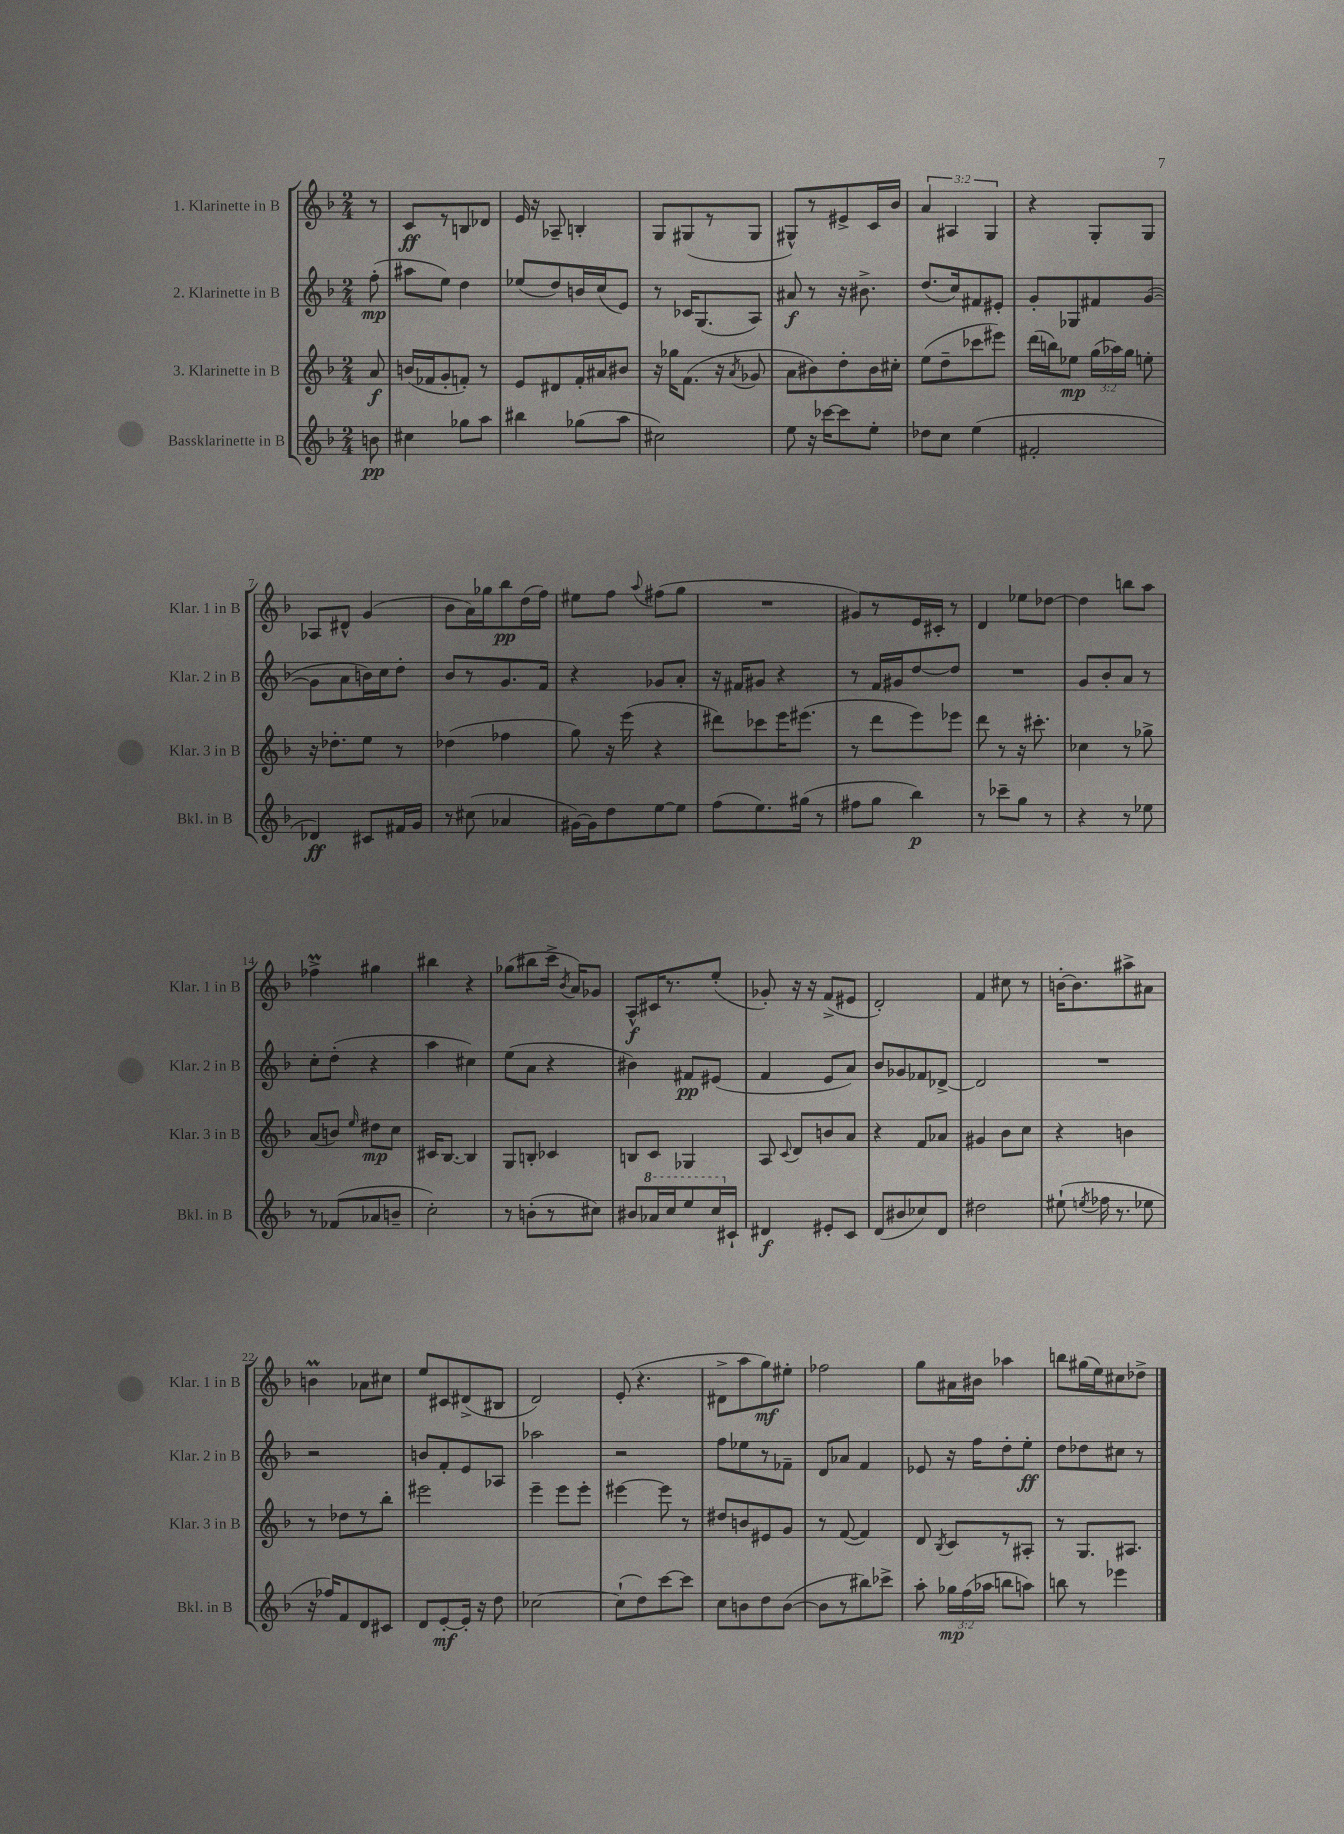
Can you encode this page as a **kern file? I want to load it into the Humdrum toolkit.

**kern	**kern	**kern	**kern
*staff4	*staff3	*staff2	*staff1
*clefG2	*clefG2	*clefG2	*clefG2
*k[b-]	*k[b-]	*k[b-]	*k[b-]
*M2/4	*M2/4	*M2/4	*M2/4
8b\	8a/	(8ff'\	8r
=	=	=	=
4cc#\	(16b/LL	8aa#\L	8c/L
.	16f-/J	.	.
.	8g'/	8ee\J)	8r
8gg-\L	8f'/J)	4dd\	8B/
8aa\J	8r	.	8d-/J
=	=	=	=
4bb#\	8e/L	(8ee-/L	16e/
.	.	.	16r
.	8d#/	8dd/)	8A-~/
(8gg-\L	16f'/L	16b/L	4B'/
.	16a#/J	(16cc/J	.
8aa\J	8b#/J	8e/J)	.
=	=	=	=
2cc#\)	16r	8r	8G/L
.	16gg-\LK	.	.
.	(8.f\J	16c-/LK	(8G#/
.	.	(8.G/	.
.	.	.	8r
.	16r	.	.
.	8qa/	.	.
.	8g-/	8A/J)	8G#/J
=	=	=	=
8ee\	8a\L	8a#/	8G#^^/L)
16r	8b#\)	8r	8r
[16ccc-\LK	.	.	.
8ccc-\]	8dd'\	16r	8e#^/
.	.	8.b#^\	.
8ee'\J	16b#\L	.	16c/L
.	16cc#'\JJ	.	16b-/JJ
=	=	=	=
8dd-\L	(8ee\L	(8.dd/L	6a/
8cc\J	8dd~\	.	.
.	.	.	6A#/
.	.	16cc/k)	.
(4ee\	8ccc-\	8f#/	.
.	.	.	6G/
.	8eee#\J)	8e#'/J	.
=	=	=	=
2f#'/	(16ddd\LL	8g'/L	4r
.	16bb\J)	.	.
.	8ee-\J	8G-/	.
.	(24gg\LL	8f#/	8G'/L
.	24aa-\)	.	.
.	24gg\JJ	.	.
.	8ee'\	([8g/J	8G/J
=	=	=	=
4d-/)	16r	8g\]L	8A-/L
.	8.dd-'\L	.	.
.	.	8a\	8d#^^/J
8c#/L	8ee\J	16b\L)	(4g/
.	.	16cc\J	.
16f#/L	8r	8dd'\J	.
16g/JJ	.	.	.
=	=	=	=
8r	(4dd-\	8b-/L	8b-\L
(8cc#\	.	8r	16a\L)
.	.	.	16gg-\J
4a-/	4ff-\	8.g/	8bb-\
.	.	.	(16dd\L
.	.	16f/Jk	16ff\JJ)
=	=	=	=
[16g#\LL)	8gg\)	4r	8ee#\L
16g#\]J	.	.	.
8dd\	16r	.	8ff\J
.	(16eee\	.	.
.	.	.	8qqaa/
[8ee\	4r	8g-/L	(8ff#\L
8ee\]J	.	8a'/J	8gg\J
=	=	=	=
(8ff\L	8ddd#\L)	16r	2r
.	.	16f#/LK	.
8.ee\)	8ccc-\	8g#/J	.
.	16eee\K	4r	.
(16gg#\Jk	(8.eee#\J	.	.
8r	.	.	.
=	=	=	=
8ff#\L	8r	8r	8g#/L)
8gg\J	8ddd\L	16f/LL	8r
.	.	16g#/J	.
4bb-\)	8eee\)	[8dd/	16e/L
.	.	.	16c#'/JJ
.	8eee-\J	8dd/]J	8r
=	=	=	=
8r	8ddd\	2r	4d/
8ccc-~\L	8r	.	.
8gg\J	16r	.	8ee-\L
.	8.ccc#'\	.	.
8r	.	.	[8dd-\J
=	=	=	=
4r	4cc-\	8g/L	4dd-\]
.	.	8b-'/	.
8r	8r	8a/J	8bb\L
8ee-\	8gg-^\	8r	8aa\J
=	=	=	=
8r	(8a/L	8cc'\L	4ff-^\
(8f-/L	8b/J)	(8dd'\J	.
.	16qqee/	.	.
8a-/	8dd#\L	4r	4gg#\
8b~/J	8cc\J	.	.
=	=	=	=
2cc'\)	16c#/LK	4aa\	4bb#\
.	[8.B-/J	.	.
.	4B-/]	4cc#\)	4r
=	=	=	=
8r	8G/L	(8ee\L	(8gg-\L
(8b'\L	8B'/J	8a\J	8bb#\
8r	4c-/	4r	16ccc^\Jk
.	.	.	8qb-/
.	.	.	16a/LK)
8cc#\J)	.	.	8g-/J
=	=	=	=
8b#/L	8B/L	4b#\)	8A^^/L
16aa-/L	8c/J	.	16c#/K
16ccc/J	.	.	8.r
8eee/	4G-/	8f#/L	.
16ccc/L	.	(8e#/J	(8ee'/J
16c#`/JJ	.	.	.
=	=	=	=
4d#/	8A/	4f/	8g-'/)
.	8qqc/	.	.
.	8d/L	.	16r
.	.	.	16r
8e#'/L	8b/	8e/L	(8f^/L
8c/J	8a/J	8a/J)	8e#/J
=	=	=	=
(8d/L	4r	8b-/L	2d'/)
8b#/	.	8g-/	.
8cc-/)	8f/L	8f-/	.
8d/J	8a-/J	[8d-^/J	.
=	=	=	=
2dd#\	4g#/	2d-/]	4f/
.	8b-\L	.	8cc#\
.	8cc\J	.	8r
=	=	=	=
(8ee#`\	4r	2r	[16b'\LK
.	.	.	8.b\]
8qee/	.	.	.
16ff-\	.	.	.
8.r	.	.	.
.	4b\	.	8aa#^\
8ee-\	.	.	8a#\J
=	=	=	=
16r	8r	2r	4b\
16ff-/LK)	.	.	.
8f/	8dd-\L	.	.
8d/	8r	.	8a-\L
8c#/J	8bb-'\J	.	8cc#\J
=	=	=	=
8d/L	2eee#\	8b/L	8ee/L
[8e'/	.	8f'/	8c#/
16e'/]Jk	.	8e/	(8d#^/
16r	.	.	.
8dd\	.	8A-/J	8B#/J
=	=	=	=
[2cc-\	4eee~\	2aa-\	2d/)
.	8eee\L	.	.
.	8eee'\J	.	.
=	=	=	=
(8cc-`\]L	[4eee#\	2r	(8e'/
8dd\)	.	.	4.r
[8ccc\	8eee#\]	.	.
8ccc\]J	8r	.	.
=	=	=	=
8cc\L	8dd#/L	8ff\L	8d#^\L
8b\	8b/	8ee-\	8aa\
8dd\	8e#/	8r	8gg\)
([8b\J	8g/J	8f-~\J	8ee#'\J
=	=	=	=
8b\]L	8r	8d/L	2ff-\
8r	([8f/	8a-/J	.
8bb#\)	4f/])	4f/	.
8ccc-^\J	.	.	.
=	=	=	=
8aa'\	8d/	8e-/	8gg\L
.	8qB-/	.	.
24gg-\LL	8c/L	16r	16a#\L
(24ff\	.	.	.
.	.	16ff\LK	16b#\JJ
24aa-\JJ	.	.	.
8bb\L	8r	8dd'\	4aa-\
8aa\J)	8A#'/J	8ee'\J	.
=	=	=	=
8bb\	8r	8dd\L	8bb\L
8r	8.G/L	8dd-\	(16gg#\L
.	.	.	16ee\J)
4eee-\	.	8cc#\J	8cc#\
.	8.A#/J	.	.
.	.	8r	8dd-^\J
==	==	==	==
*-	*-	*-	*-
